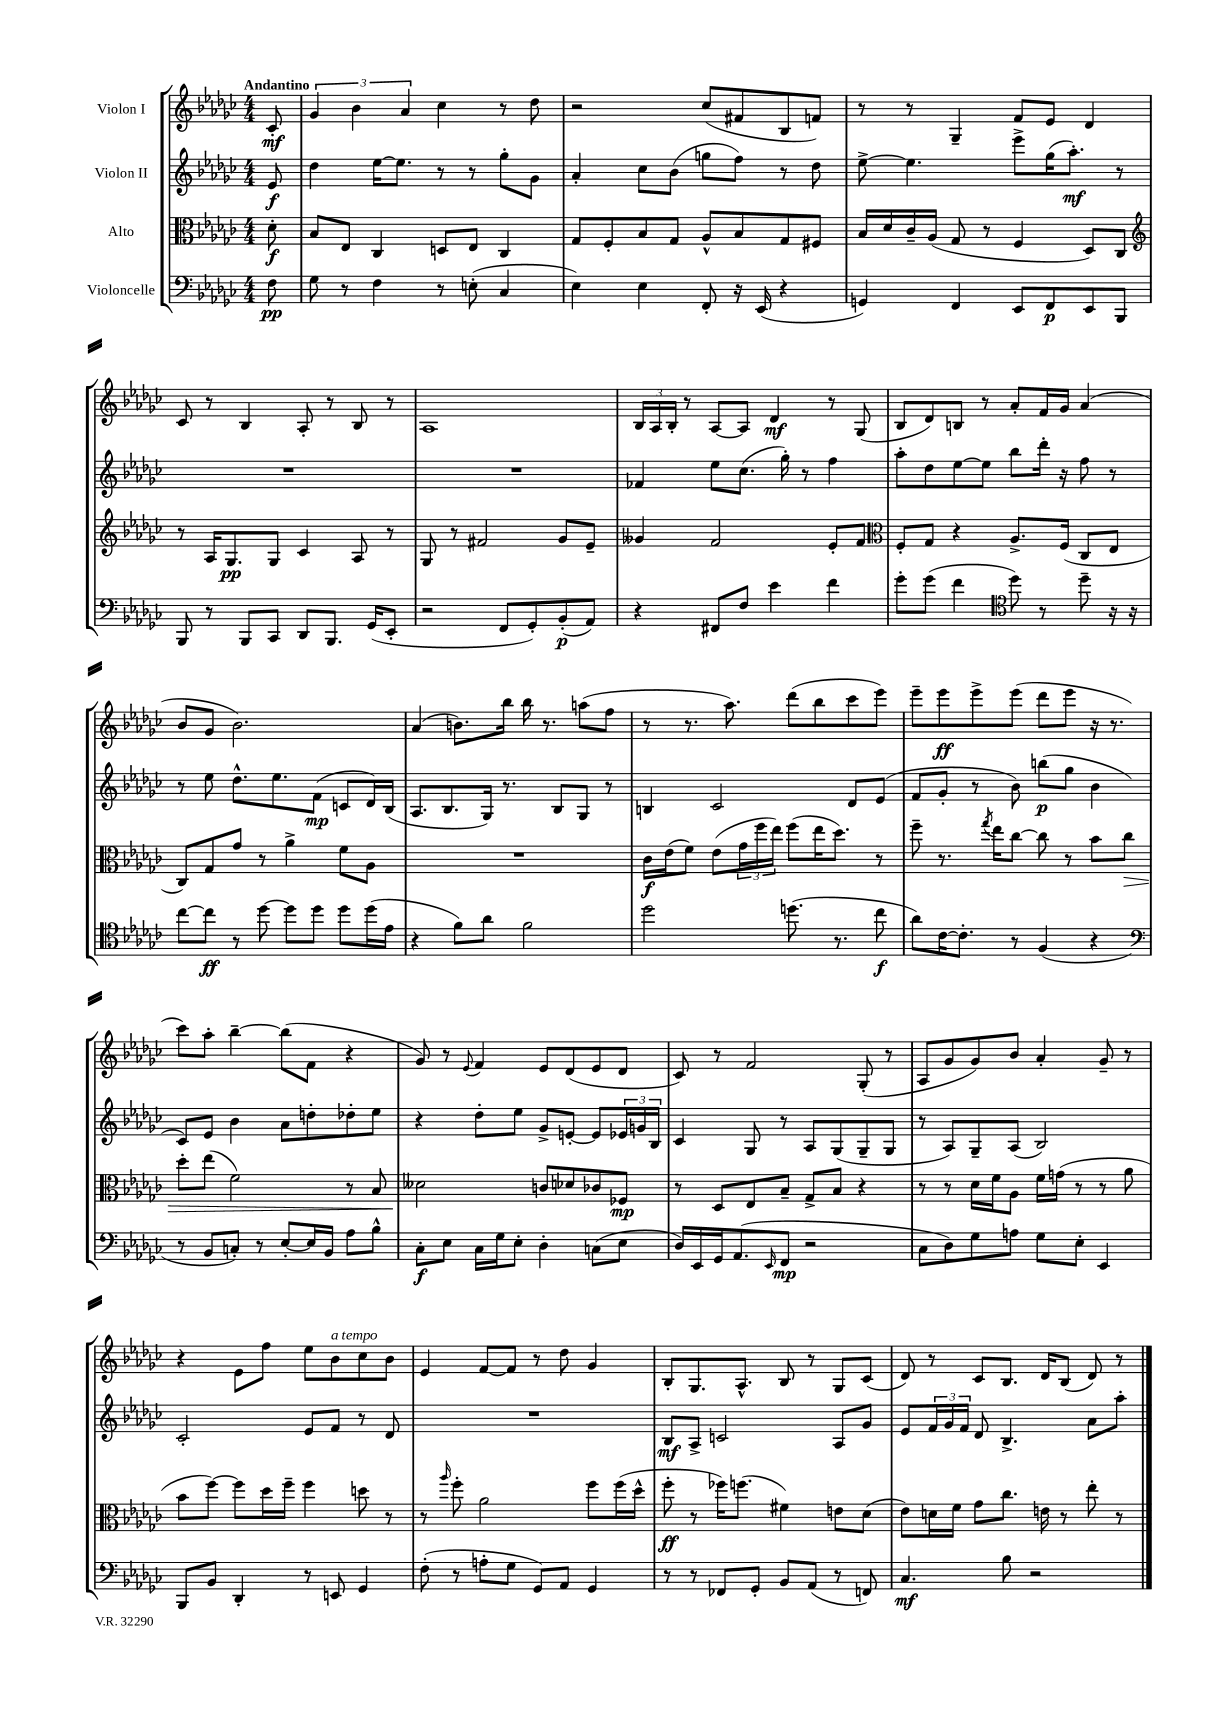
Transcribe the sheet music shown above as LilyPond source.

<<
\new StaffGroup <<
\new Staff = "s0" \with { instrumentName = "Violon I" } {
    \clef treble \key ges \major \numericTimeSignature \time 4/4 \partial 8 \tempo "Andantino"
    ces'8-.\mf |
    \tuplet 3/2 { ges'4 bes'4 aes'4 } ces''4 r8 des''8 |
    r2 ces''8( fis'8 bes8 f'8) |
    r8 r8 ges4-- f'8 ees'8 des'4 |
    ces'8 r8 bes4 aes8-. r8 bes8 r8 |
    aes1 |
    \tuplet 3/2 { bes16 aes16 bes16-. } r8 aes8~ aes8 des'4\mf r8 ges8( |
    bes8 des'8) b8 r8 aes'8-. f'16 ges'16 aes'4( |
    bes'8 ges'8 bes'2.) |
    aes'4( b'8.) bes''16 bes''16 r8. a''8( f''8 |
    r8 r8. aes''8.) des'''8( bes''8 ces'''8 ees'''8) |
    ees'''8-- ees'''8\ff ees'''8-> ees'''8( des'''8 ees'''8 r16 r8. |
    ces'''8) aes''8-. bes''4~-- bes''8( f'8 r4 |
    ges'8) r8 \appoggiatura { ees'8 } f'4 ees'8 des'8( ees'8 des'8 |
    ces'8) r8 f'2 ges8-.( r8 |
    aes8 ges'8 ges'8) bes'8 aes'4-. ges'8-- r8 |
    r4 ees'8 f''8 ees''8 bes'8^\markup { \italic "a tempo" } ces''8 bes'8 |
    ees'4 f'8~ f'8 r8 des''8 ges'4 |
    bes8-. ges8. aes8.-^ bes8 r8 ges8 ces'8( |
    des'8) r8 ces'8 bes8. des'16 bes8( des'8) r8 \bar "|." |
}
\new Staff = "s1" \with { instrumentName = "Violon II" } {
    \clef treble \key ges \major \numericTimeSignature \time 4/4 \partial 8
    ees'8\f |
    des''4 ees''16~ ees''8. r8 r8 ges''8-. ges'8 |
    aes'4-. ces''8 bes'8( g''8 f''8) r8 des''8 |
    ees''8~-> ees''4. ees'''8-> ges''16( aes''8.-.\mf) r8 |
    R1 |
    R1 |
    fes'4 ees''8 ces''8.( ges''16-.) r8 f''4 |
    aes''8-. des''8 ees''8~ ees''8 bes''8 des'''16-. r16 f''8 r8 |
    r8 ees''8 des''8.-^ ees''8. f'8\mp( c'8 des'16) bes16( |
    aes8. bes8. ges16) r8. bes8 ges8 r8 |
    b4 ces'2 des'8 ees'8( |
    f'8 ges'8-. r8 bes'8) b''8\p( ges''8 bes'4 |
    ces'8) ees'8 bes'4 aes'8 d''8-. des''8-. ees''8 |
    r4 des''8-. ees''8 ges'8-> e'8~-. e'8 \tuplet 3/2 { ees'16 g'16 bes16 } |
    ces'4 ges8 r8 aes8 ges8( ges8-- ges8 |
    r8 aes8) ges8-- aes8( bes2) |
    ces'2-. ees'8 f'8 r8 des'8 |
    R1 |
    bes8\mf aes8-> c'2 aes8 ges'8 |
    ees'8 \tuplet 3/2 { f'16 ges'16 f'16 } des'8 bes4.-> aes'8 aes''8-. \bar "|." |
}
\new Staff = "s2" \with { instrumentName = "Alto" } {
    \clef alto \key ges \major \numericTimeSignature \time 4/4 \partial 8
    des'8-.\f |
    bes8 ees8 ces4 d8 ees8 ces4 |
    ges8 f8-. bes8 ges8 aes8-^ bes8 ges8 fis8 |
    bes16 des'16 ces'16-- aes16( ges8 r8 f4 des8) ces8 |
    \clef treble r8 aes16 ges8.\pp ges8 ces'4 aes8 r8 |
    ges8 r8 fis'2 ges'8 ees'8-- |
    geses'4 f'2 ees'8-. f'8 |
    \clef alto f8-. ges8 r4 aes8.-> f16( ces8 ees8 |
    ces8) ges8 ges'8 r8 aes'4-> f'8 aes8 |
    R1 |
    ces'16\f ees'16( f'8) ees'8( \tuplet 3/2 { ges'16 f''16 ees''16) } f''8( ees''16 des''8.) r8 |
    f''8-- r8. \acciaccatura { ges''8 } ees''16 ces''8~ ces''8 r8 bes'8 ces''8\> |
    des''8-. ees''8( f'2) r8 bes8 |
    deses'2\! c'8 des'8 ces'8 fes8\mp |
    r8 des8 ees8 bes8-- ges8-> bes8 r4 |
    r8 r8 des'16 f'16 aes8 f'16 g'16( r8 r8 aes'8 |
    bes'8 f''8~) f''8 des''16 f''16-- f''4 d''8 r8 |
    r8 \grace { aes''16 } f''8-. aes'2 f''8 f''16( des''16-^ |
    f''8-.\ff r8 fes''16) f''8.( fis'4) e'8 des'8( |
    ees'8) d'16 f'16 ges'8 ces''8. e'16 r8 ees''8-. r8 \bar "|." |
}
\new Staff = "s3" \with { instrumentName = "Violoncelle" } {
    \clef bass \key ges \major \numericTimeSignature \time 4/4 \partial 8
    f8\pp |
    ges8 r8 f4 r8 e8-.( ces4 |
    ees4) ees4 f,8-. r16 ees,16( r4 |
    g,4) f,4 ees,8 f,8\p ees,8 bes,,8 |
    bes,,8 r8 bes,,8 ces,8 des,8 bes,,8. ges,16( ees,8-. |
    r2 f,8 ges,8-.) bes,8-.\p( aes,8) |
    r4 fis,8 f8 ees'4 f'4 |
    ges'8-. ges'8( f'4 \clef tenor des''8) r8 des''8-- r16 r16 |
    ces''8~ ces''8\ff r8 des''8~ des''8 des''8 des''8 des''16( ees'16 |
    r4 f'8) aes'8 f'2 |
    des''2 d''8.( r8. ces''8\f |
    aes'8) ces'16~ ces'8.-. r8 f4( r4 |
    \clef bass r8 bes,8 c8-.) r8 ees8~-. ees16 bes,16 aes8 bes8-^ |
    ces8-.\f ees8 ces16 ges16 ees8-. des4-. c8( ees8 |
    des16) ees,16 ges,16 aes,8.( \grace { ees,16 } f,8\mp r2 |
    ces8 des8) ges8 a8 ges8 ees8-. ees,4 |
    bes,,8 bes,8 des,4-. r8 e,8 ges,4 |
    f8-.( r8 a8-. ges8 ges,8) aes,8 ges,4 |
    r8 r8 fes,8 ges,8-. bes,8 aes,8( r8 f,8) |
    ces4.\mf bes8 r2 \bar "|." |
}
>>
>>
\layout { \context { \Score \remove "Bar_number_engraver" } }
